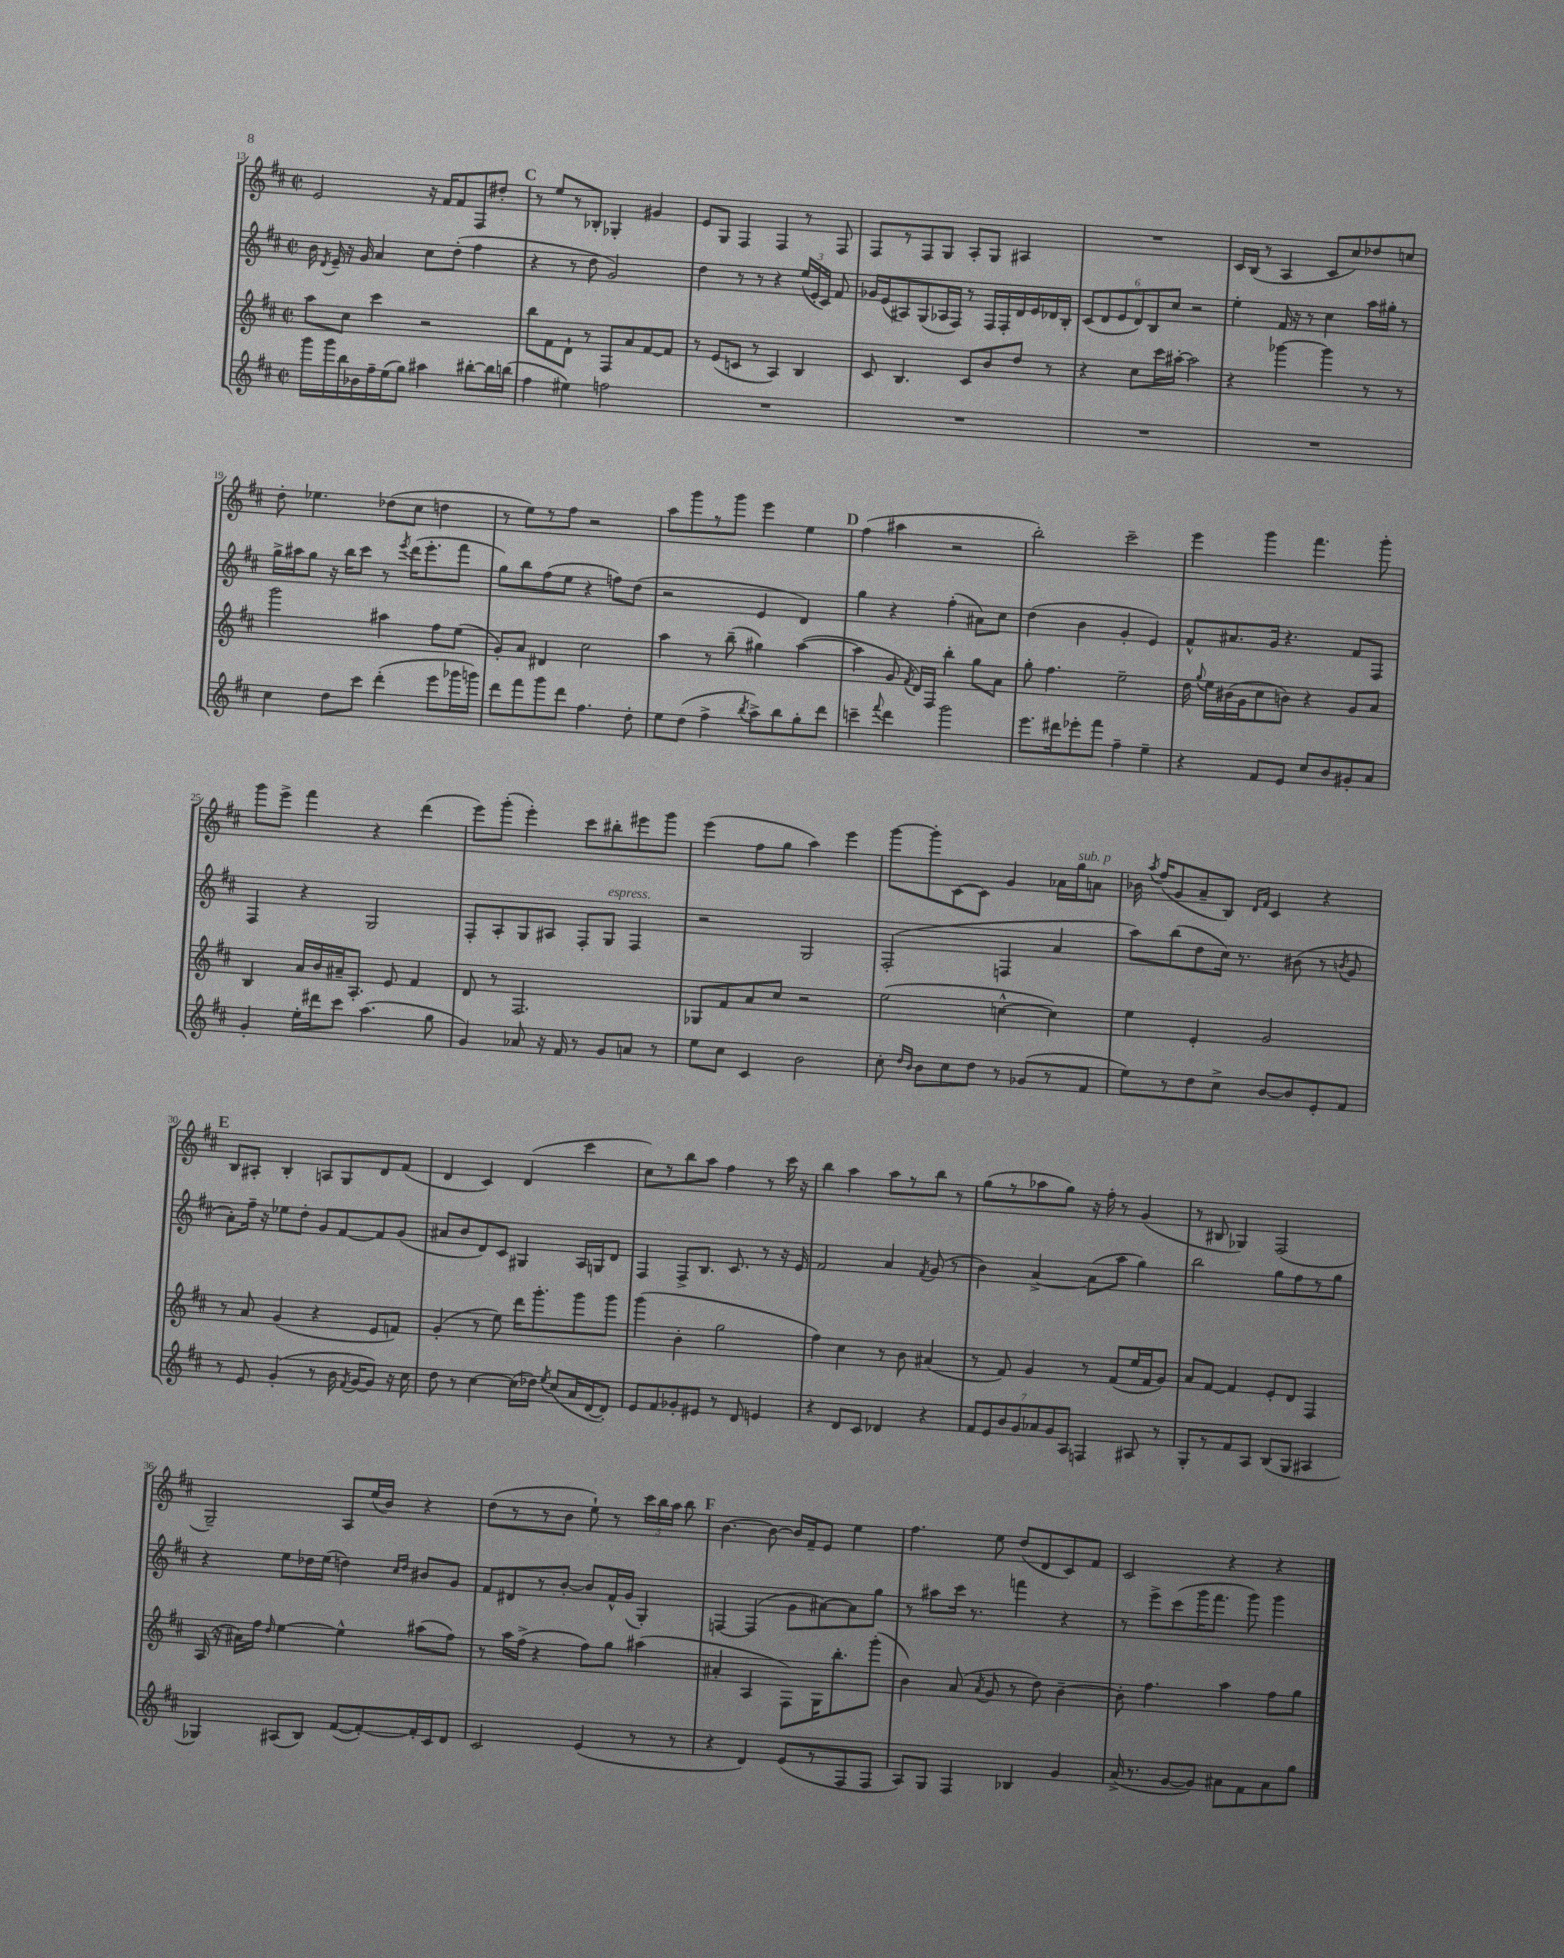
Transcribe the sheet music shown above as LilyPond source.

<<
\new StaffGroup <<
\new Staff = "s0" {
    \clef treble \key d \major \defaultTimeSignature \time 2/2
    \autoBeamOff e'2 r16 fis'16[ fis'8 fis8 dis''8]-. |
    \mark \markup { \bold "C" } r8 e''8[ r8 bes8]-. ges4-. gis'4 |
    e'8[ g8] fis4 fis4 r8 fis8 |
    fis8[ r8 fis8 g8] a8[-. g8] ais4 |
    R1 |
    cis'16[ b16]( r8 a4 cis'8[ cis''8) des''8 c''8] |
    d''8-. ees''4. des''8[( cis''8] d''4 |
    r8 e''8[) r8 fis''8] r2 |
    a''8[ g'''8 r8 g'''8] e'''4 e''4 |
    \mark \markup { \bold "D" } fis''4( ais''4 r2 |
    b''2-.) cis'''2-- |
    e'''4 g'''4 fis'''4. g'''8-. |
    g'''8[ e'''8]-> fis'''4 r4 d'''4( |
    e'''8[) g'''8]-.( e'''4-.) cis'''8[ bis''8-. eis'''8 g'''8] |
    e'''4( fis''8[ g''8] a''4) e'''4 |
    g'''8[~ g'''8-. cis'8~ cis'8] g'4 aes'16[ g''16^\markup { \italic "sub. p" } a'8] |
    bes'16 \acciaccatura { a''8 } fis''16[( g'8 a'8-- b8]) \grace { d'16[ fis'16] } cis'4 r4 |
    \mark \markup { \bold "E" } b8[ ais8]-. b4-. a8[ g8 d'8 fis'8]( |
    d'4 cis'4) d'4( cis'''4 |
    cis''8[) r8 b''8 a''8] fis''4 r8 cis'''16 r16 |
    b''4 a''4 a''8[ r8 b''8] r8 |
    g''8[( r8 aes''8 g''8]) r16 fis''16-. r8 g'4( |
    r8 bis8 ges4) fis2( |
    g2--) a8[ e''16( b'16]) r4 |
    d''8[( r8 r8 b'8] e''8-!) r8 \tuplet 3/2 { cis'''16[ b''16 a''16] } b''8 |
    \mark \markup { \bold "F" } b'4.~ b'8~ b'16[ fis'16-- e'8] e''4 |
    fis''4. e''8 d''8[( d'8 cis'8) fis'8] |
    cis'2 r4 r4 \bar "|." |
}
\new Staff = "s1" {
    \clef treble \key d \major \defaultTimeSignature \time 2/2
    \autoBeamOff b'16 \acciaccatura { d'8 } e'16-- r16 g'16 a'4 cis''8[ d''8]-.( fis''4 |
    \mark \markup { \bold "C" } r4 r8 d''8 g'2) |
    d''4 r8 r8 r4 \tuplet 3/2 { e''16[( e'16-. cis'16]) } fis'8 |
    ges'16[ e'16( ais8) g8( aes16 fis16]) r8 fis16[ fis16-. d'16 e'16 des'16 b16]-. |
    \tuplet 6/4 { cis'8[( d'8 e'8 d'8) b8 cis''8] } r2 |
    e''4-. fis'16 r16 r8 cis''4 a''16[ gis''16]-. r8 |
    g''16[-> ais''16 g''8] r16 b''16[ cis'''8] r8 \acciaccatura { e'''8 } d'''16[( e'''8.-. fis'''8] |
    g''8[) b''8 fis''8( e''8] r4 f''8[) d''8]( |
    r2 e'4 d'4) |
    \mark \markup { \bold "D" } g''4 r4 fis''4-.( ais'8[) cis''8] |
    d''4( b'4 g'4-. e'4) |
    fis'8[-^ ais'8. g'16] r4. fis'8[ fis8] |
    fis4 r4 g2 |
    fis8[-. a8-. g8 ais8] fis8[-. g8]^\markup { \italic "espress." } fis4 |
    r2 g2 |
    fis2-.( f4 a'4 |
    a''8[) b''8( d''8 cis''16]) r8. bis'8( r8 \acciaccatura { b'8 } g'8 |
    \mark \markup { \bold "E" } a'8[-.) fis''16]-- r16 ees''8[ d''8]-. g'8[ fis'8~ fis'8 g'8]( |
    ais'8[ b'8 d'8) cis'8] gis4 a16[ g16 d'8] |
    fis4 fis8[-> b8.] cis'8. r8 r16 e'16 |
    fis'2 a'4 \acciaccatura { fis'8 } g'8( r8 |
    b'4) a'4~-> a'8[( a''8] g''4) |
    b''2 g''8[ fis''8 r8 g''8] |
    r4 e''8[ des''16 e''16]( d''4) \grace { cis''16[ d''16] } bis'8[ g'8] |
    fis'8[ dis'8 r8 b'8]~-. b'8[ fis'16-^ g'16]( g4-.) |
    \mark \markup { \bold "F" } f4~ f4( g'8[ ais'8~) ais'8 g''8] |
    r8 ais''8[ cis'''16] r8. f'''4 r4 |
    r8 e'''8[-> cis'''8( g'''16 fis'''8.] g'''8) g'''4 \bar "|." |
}
\new Staff = "s2" {
    \clef treble \key d \major \defaultTimeSignature \time 2/2
    \autoBeamOff a''8[ cis''8] cis'''4 r2 |
    \mark \markup { \bold "C" } b''8[ fis'8 d'8]-! r8 fis8[ a'8 fis'8~ fis'8] |
    r8 e'8[( c'8] r8 a4) b4 |
    cis'8 b4. cis'8[ b'8 d''8] r8 |
    r4 cis''8[ cis'''16 ais''16]~-. ais''2 |
    r4 ges'''4~ ges'''4 r8 r8 |
    g'''2 ais''4 fis''8[ e''8]( |
    g'8[-.) a'8] dis'4 cis''2 |
    a''4 r8 b''8--( gis''4) a''4~( |
    \mark \markup { \bold "D" } a''4 g'8 \acciaccatura { fis'8 } d'16[) fis16] b''4-. g''8[ a'8] |
    g''8-. fis''4. e''2-- |
    d''16 \appoggiatura { g''8 } e''16[ bis'16( g'16 cis''8 b'8]) r4 g'8[ a'8] |
    b4 a'16[ b'16 ais'16-- a8.]-. e'8 fis'4 |
    d'8 r8 fis2. |
    ges8[ fis'8 a'8 cis''8] r2 |
    e''2( c''4~-^ c''4) |
    e''4 e'4-. g'2 |
    \mark \markup { \bold "E" } r8 a'8 g'4( r4 e'8[ f'8]) |
    g'4-.( r8 e''8) d'''16[ g'''8.-. g'''8 g'''8] |
    g'''4( b'4-. g''2 |
    fis''4) cis''4 r8 b'8 ais'4( |
    r8 fis'8) g'4 r8 fis'8[( e''16 fis'16 g'8]) |
    a'8[ fis'8]~ fis'4 e'8[-. d'8] fis4 |
    a16( r16 ais'16[) fis''16] \grace { d''16 } e''4~ e''4-^ ais''8[( fis''8]) |
    r8 a''16[ fis''16]->( r4 fis''8[) g''8] ais''4( |
    \mark \markup { \bold "F" } ais'4-. a4 fis8[) g16 b''8.-. g'''8]-.( |
    b'4) a'8( \acciaccatura { a'8 } g'8 r8 d''8) b'4~-- |
    b'8-. fis''4. a''4 fis''8[ g''8] \bar "|." |
}
\new Staff = "s3" {
    \clef treble \key d \major \defaultTimeSignature \time 2/2
    \autoBeamOff g'''16[ g'''16 b''16 bes'16 fis''16-- e''16( g''8]) ais''4 bis''8[~-. bis''16 b''16]( |
    \mark \markup { \bold "C" } fis''4 eis''4) f''2 |
    R1 |
    R1 |
    R1 |
    R1 |
    cis''4 d''8[ cis'''8] d'''4-.( e'''8[ ges'''16 g'''16]) |
    d'''8[ fis'''8 g'''8 d'''8] fis''4. d''8-. |
    e''8[ d''8]( fis''4-> \acciaccatura { b''8 } a''8[->) b''8 g''8-. d'''8] |
    \mark \markup { \bold "D" } c'''4-- \appoggiatura { fis'''8 } d'''4 g'''2 |
    e'''8.[ dis'''16 ees'''8-. fis'''8] fis''4-- e''4-- |
    r4 fis'8[ e'8] cis''8[ b'8 gis'8-. a'8] |
    g'4-. e''16[-. dis'''16 cis'''8] a''4.( g''8 |
    g'4) aes'8 r16 fis'16 r8 g'8[ a'8] r8 |
    e''8[ cis''8] cis'4 b'2 |
    cis''8-. \grace { d''16[ b'16] } b'8[ cis''8 d''8] r8 ges'8[( r8 fis'8] |
    e''8[) r8 d''8 cis''8]-> b'8[~ b'8 e'8-. fis'8] |
    \mark \markup { \bold "E" } r8 e'8 g'4-.( r8 b'16 \acciaccatura { fis'8 } g'16[~ g'8]) r16 cis''16 |
    d''8 r8 cis''4~ cis''16[( des''16]) \acciaccatura { e''8 } cis''8[( a'16 d'16~ d'8]-.) |
    e'8[ fis'8 ges'8-. eis'8] r8 d'8 e'4 |
    r4 d'8[ cis'8] des'4 r4 |
    \tuplet 7/4 { fis'8[ e'8 b'8 g'8 aes'8 g'8 a8] } f4 ais8 r8 |
    g8[-. r8 fis'8 a8] b8[( g8] ais4 |
    ges4) ais8[( b8]) fis'8[~( fis'8~-.) fis'16-. cis'16 d'8] |
    cis'2 e'4( r8 r8 |
    \mark \markup { \bold "F" } r4 d'4) e'8[( r8 fis8 fis8] |
    a8[) g8] fis4 bes4 g'4 |
    a'16->( r8. g'8[~ g'8]) ais'8[ fis'8 ais'8 g''8] \bar "|." |
}
>>
>>
\layout { \context { \Score currentBarNumber = #13 } }
